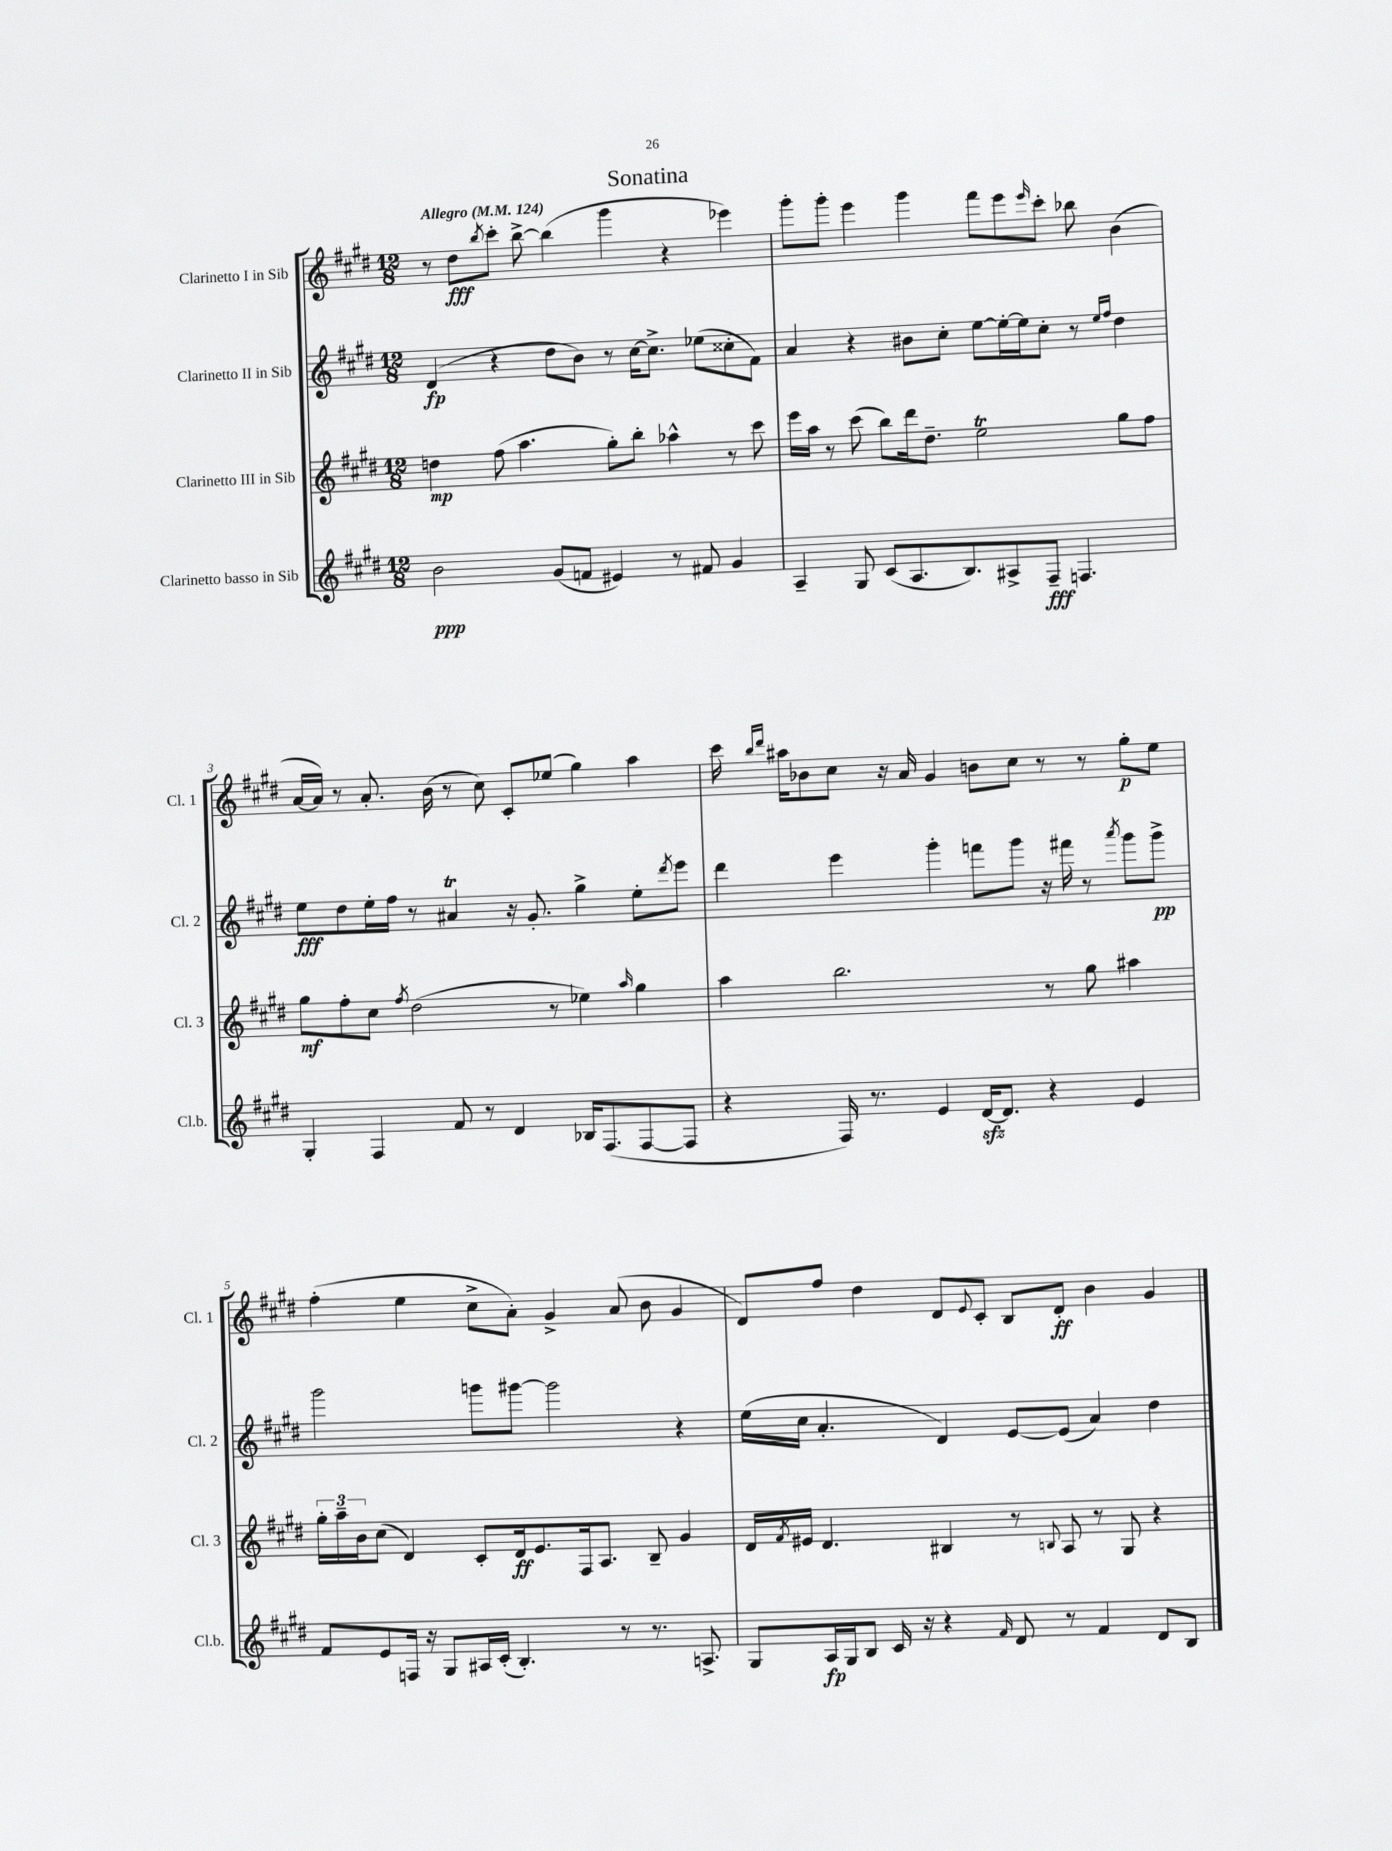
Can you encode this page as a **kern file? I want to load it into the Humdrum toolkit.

**kern	**kern	**kern	**kern
*staff4	*staff3	*staff2	*staff1
*clefG2	*clefG2	*clefG2	*clefG2
*k[f#c#g#d#]	*k[f#c#g#d#]	*k[f#c#g#d#]	*k[f#c#g#d#]
*M12/8	*M12/8	*M12/8	*M12/8
*MM124	*MM124	*MM124	*MM124
2b\	4dd\	(4d#/	8r
.	.	.	8dd#\L
.	.	.	8qbb/
.	(8ff#\	4r	8ccc#'\J
.	4.aa\	.	[8bb^\
(8g#/L	.	8dd#\L	(4bb\]
8f/J	.	8b\J)	.
4e#/)	8gg#'\L)	8r	4ggg#\
.	8bb'\J	[16cc#\LK	.
.	.	8.cc#^\]J	.
8r	4aa-^^\	.	4r
8f#/	.	(8ee-\L	.
4g#/	8r	8cc##'\	4eee-\)
.	8ccc#\	8f#\J)	.
=	=	=	=
4A~/	16eee\LL	4a/	8ggg#'\L
.	16aa\JJ	.	.
.	8r	.	8ggg#'\J
8G#/	(8ccc#\	4r	4eee\
(8c#/L	8bb\L)	.	.
8.A/	16ddd#\k	8b#\L	4ggg#\
.	8.dd#~\J	.	.
.	.	8cc#'\J	.
8.B/)	.	.	.
.	2ee\	[8ee\L	8fff#\L
8A#^/	.	16ee'\_L	8eee\
.	.	16ee\]J	.
.	.	.	16qqeee/
8F#~/J	.	8cc#'\J	8ccc#'\J
4.F/	.	8r	8bb-\
.	.	16qqee/LL	.
.	.	16qqff#/JJ	.
.	8gg#\L	4dd#\	(4b\
.	8ff#\J	.	.
=	=	=	=
4G#'/	8gg#\L	8ee\L	[16a/LL
.	.	.	16a/]JJ)
.	8ff#'\	8dd#\	8r
4F#/	8cc#\J	16ee'\L	8.a'/
.	.	16ff#\JJ	.
.	8qff#/	.	.
.	(2dd#\	8r	.
.	.	.	(16b\
8f#/	.	4a#/	8r
8r	.	.	8cc#\)
4d#/	.	16r	8c#'/L
.	.	8.g#'/	.
.	8r	.	(8ee-/J
16B-/LK	4ee-\)	4gg#^\	4gg#\)
(8.F#/	.	.	.
.	16qqaa/	.	.
[8F#/	4gg#\	8ee'\L	4aa\
.	.	8qddd#/	.
8F#/]J	.	8eee\J	.
=	=	=	=
4r	4aa\	4ddd#\	16ccc#\
.	.	.	16qqbb/LL
.	.	.	16qqddd#/JJ
.	.	.	16aa#\LK
.	.	.	8b-\
16F#/)	2.bb\	4eee\	8cc#\J
8.r	.	.	.
.	.	.	16r
.	.	.	16a/
4e/	.	4ggg#'\	4g#/
[16d#/LK	.	8fff\L	8b\L
8.d#/]J	.	.	.
.	.	8ggg#\J	8cc#\J
4r	8r	16r	8r
.	.	16fff#\	.
.	8gg#\	8r	8r
.	.	8qaaa/	.
4e/	4aa#\	8ggg#\L	8gg#'\L
.	.	8ggg#^\J	8ee\J
=	=	=	=
8f#/L	24gg#'\LL	2ggg#\	(4ff#'\
.	24aa~\	.	.
.	24b\J	.	.
8e/	(8cc#\J	.	.
16F/Jk	4d#/)	.	4ee\
16r	.	.	.
8G#/L	.	.	.
16A#/L	8c#'/L	8ggg\L	8cc#^\L
(16c#'/JJ	.	.	.
4.B'/)	16d#/k	[8ggg#\J	8a'\J)
.	8.e/	.	.
.	.	2ggg#\]	4g#^/
.	16F#/k	.	.
.	8.A/J	.	.
8r	.	.	(8a/
8.r	8B~/	.	8b\
.	4g#/	4r	4g#/
8.A^/	.	.	.
=	=	=	=
8G#/L	16d#/LL	(16ee\LL	8d#/L)
.	8qf#/	.	.
.	16e#/JJ	16cc#\JJ	.
16A/L	4.d#/	4.a'/	8ff#/J
16G#/J	.	.	.
8B/J	.	.	4dd#\
16c#/	.	.	.
16r	.	.	.
4r	4B#/	4d#/)	8d#/L
.	.	.	8qqe/
.	.	.	8c#'/J
16qqf#/	.	.	.
8d#/	8r	[8e/L	8B/L
.	8qqB/	.	.
8r	8A/	(8e/]J	8d#'/J
4f#/	8r	4a/)	4b\
.	8G#/	.	.
8d#/L	4r	4dd#\	4g#/
8B/J	.	.	.
==	==	==	==
*-	*-	*-	*-
